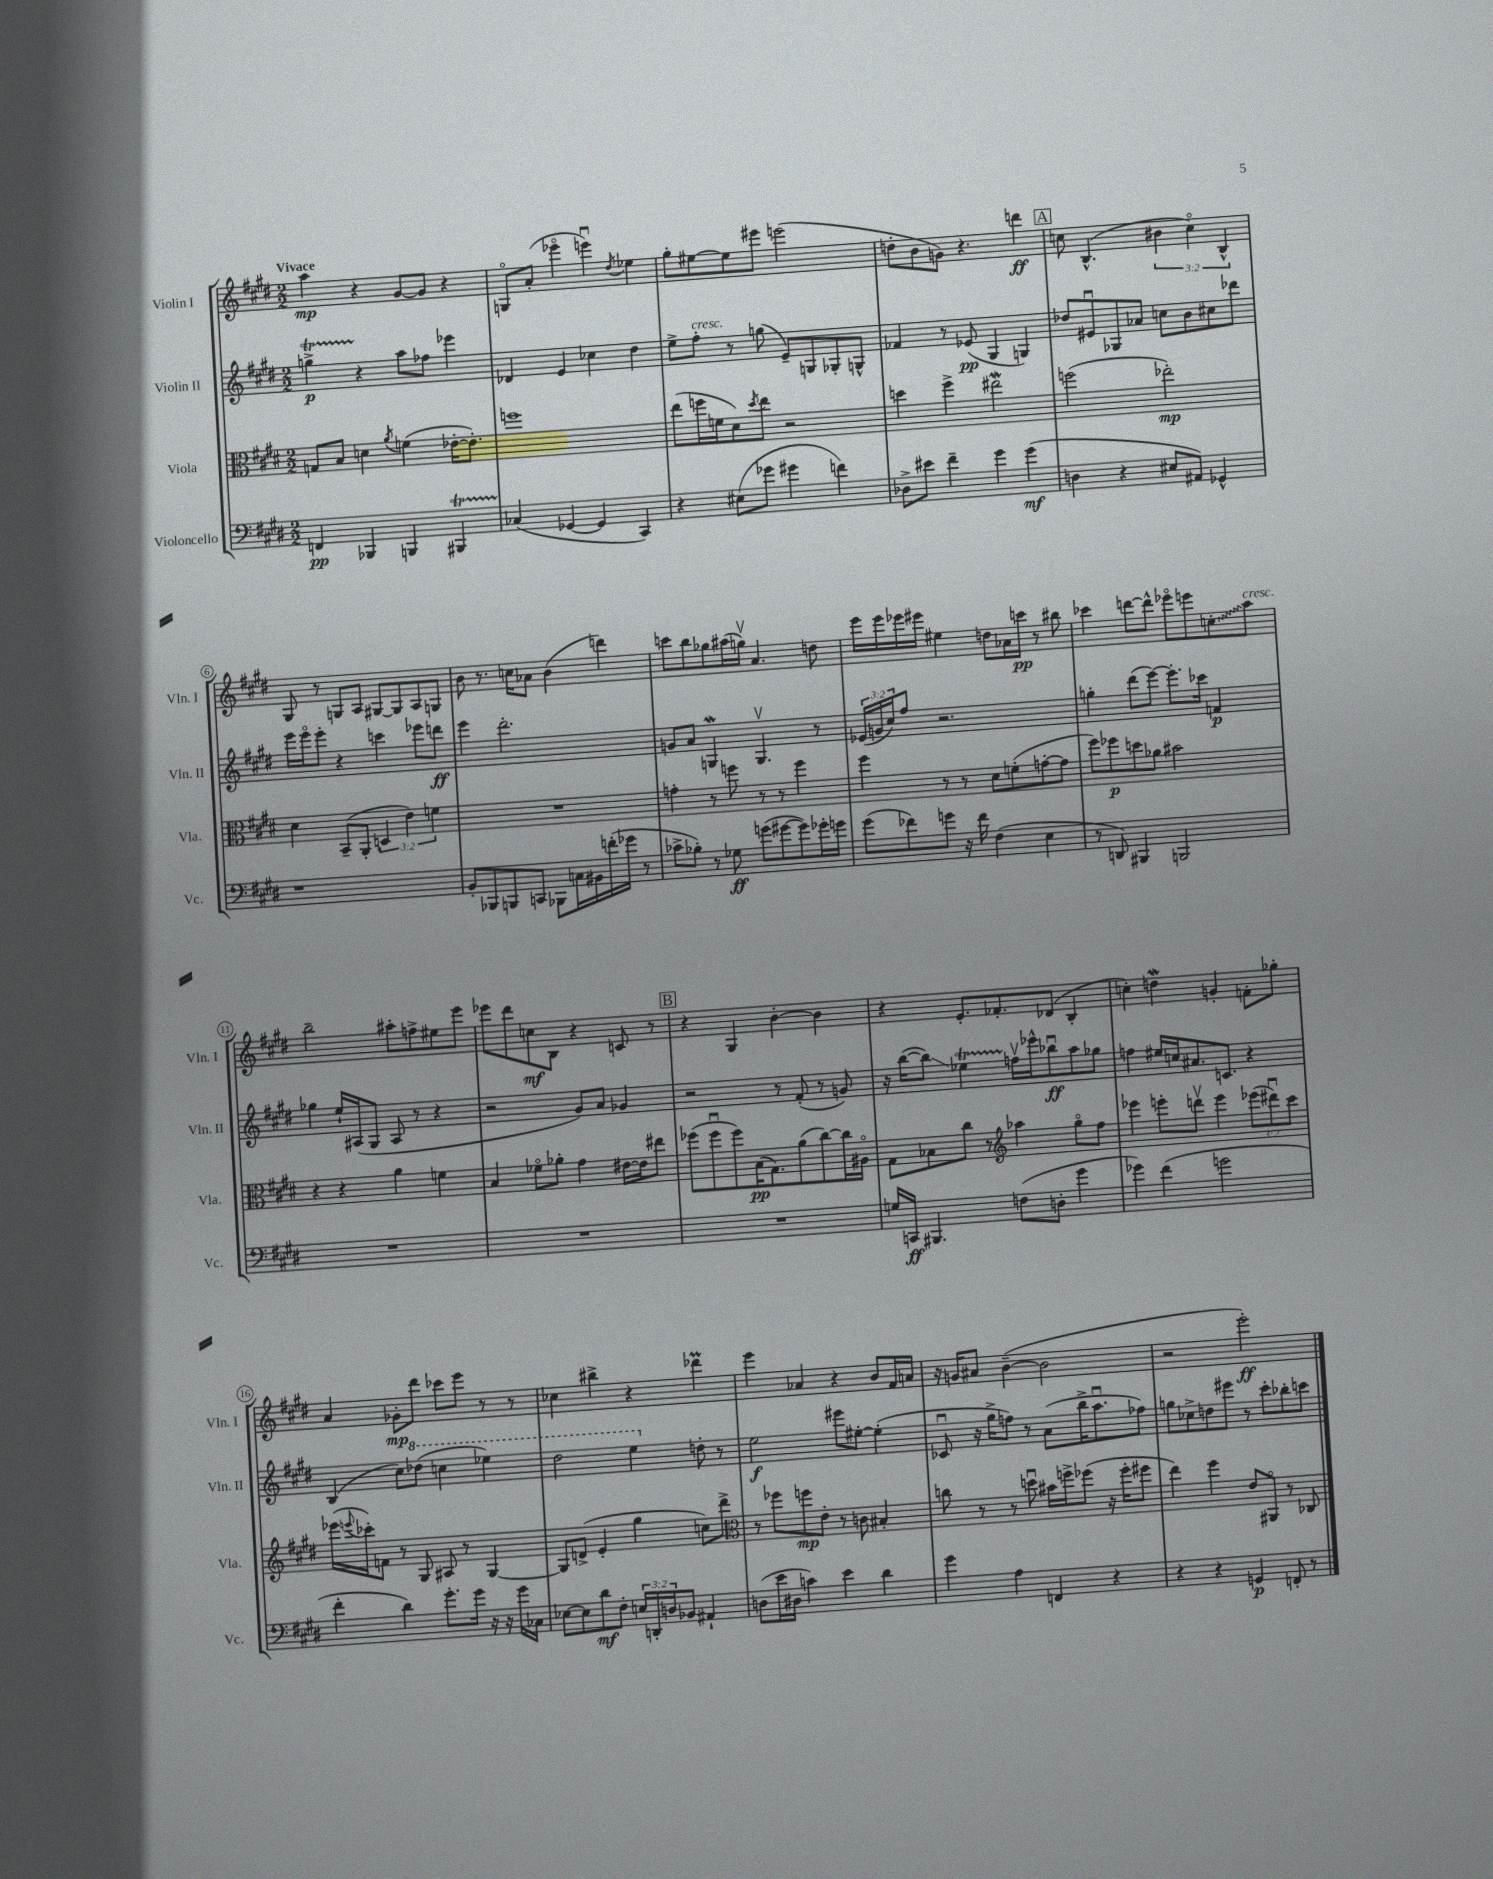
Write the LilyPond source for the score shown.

<<
\new StaffGroup <<
\new Staff = "s0" \with { instrumentName = "Violin I" shortInstrumentName = "Vln. I" } {
    \clef treble \key e \major \numericTimeSignature \time 2/2 \override Staff.TupletNumber.text = #tuplet-number::calc-fraction-text \tempo "Vivace"
    a''4\mp r4 gis'8~ gis'8 r4 |
    g8\flageolet a'8-.( ees'''4\flageolet e'''4\downbow) \acciaccatura { dis''8 } ees''4 |
    gis''8-. eis''8~ eis''8 eis'''8 e'''2( |
    d''8-. b'8 g'8) r4. d'''4\ff |
    \mark \markup { \box "A" } c''8 b4.-^( \tuplet 3/2 { bis'4 c''4\flageolet) b4-^ } |
    gis8 r8 g8 a8 gis8~ gis8 a8 g8 |
    b'8 r8. c''16 aes'8 b'4( d'''4) |
    c'''8 b''8 ges''8 ais''16( g''16\upbow) a'4. d''8 |
    e'''16 e'''16 ees'''16 eis'''16 eis''4 d''8 aes'16 c'''16\pp r8 bis''8 |
    ces'''4 d'''8~ d'''8-^ ees'''8\flageolet e'''8 \once \override Glissando.style = #'zigzag c''8-.\glissando a''8^\markup { \italic "cresc." } |
    b''2-- ais''8-. f''8-> eis''8 e'''8 |
    ees'''8 dis'''8 c''8\mf b8 r4 c'8 r8 |
    \mark \markup { \box "B" } r4 gis4 b'4~-. b'4 |
    r4 e'8.-. fes'8.-. des'8( b4-. |
    c''4-.) d''4\mordent g'4-. f'8-. ges''8-. |
    a'4 ges'8-.\mp dis'''8 ces'''8 e'''8 r8 r8 |
    ces''4 bis''4-> r4 des'''4\prall |
    e'''4 aes'4 r4 b'8 fis'16 a'16 |
    r16 g'16 ais'8 b'4~--( b'2 |
    r2 e'''2-.\ff) \bar "|." |
}
\new Staff = "s1" \with { instrumentName = "Violin II" shortInstrumentName = "Vln. II" } {
    \clef treble \key e \major \numericTimeSignature \time 2/2 \override Staff.TupletNumber.text = #tuplet-number::calc-fraction-text
    g''4->\startTrillSpan\p r4\stopTrillSpan a''8 fes''8 ees'''4 |
    des'4 e'4 ces''4 dis''4 |
    e''8-> fis''8-.^\markup { \italic "cresc." } r8 g''8( e'8--) g8 ges8-. g8-^ |
    fes'4 r8 ees'8\pp( gis4 g4) |
    \mark \markup { \box "A" } des''8 eis'8\downbow ges8 aes'8 c''8 b'8 cis''8 des'''8 |
    e'''16 e'''16\flageolet e'''8-. r4 c'''4 ees'''8 d'''8\ff |
    e'''4 dis'''2.-. |
    g'8 a'8 g4\mordent g4.\upbow r8 |
    \tuplet 3/2 { ees'16( g'16 cis''16) } fis''8 r2. |
    g''4-. dis'''8( e'''8~) e'''8.-. ces'''16 f'4\p |
    ges''4 e''16-! ais16( gis8 ais8 r8 r4 |
    r2 gis'8) a'8 ges'4 |
    \mark \markup { \box "B" } r2 r8 fis'8-.( r8 g'8) |
    r16 b''16~( b''8\glissando) ees''4\startTrillSpan f''16\upbow\stopTrillSpan ees'''16-^ bes''8\downbow\ff a''8 ges''8 |
    f''4 eis''16 c''16 ais'8. c'8. r4 |
    b4( cis''8) \ottava #1 des'''8( c'''4 ees'''4) |
    dis'''2 e'''4 \ottava #0 d''8-. r8 |
    e''2\f eis'''8 eis''8~-. eis''4-.( |
    ces'8\downbow r16 gis''16-> f''8) r8 a'8( b''16-> a''8.\downbow fes''8) |
    g''8 ces''8-> d''8 eis'''8 r8 cis'''8-. bes''8-. c'''8 \bar "|." |
}
\new Staff = "s2" \with { instrumentName = "Viola" shortInstrumentName = "Vla." } {
    \clef alto \key e \major \numericTimeSignature \time 2/2 \override Staff.TupletNumber.text = #tuplet-number::calc-fraction-text
    g8 b8 d'4 \acciaccatura { a'8 } f'4( ees'16~-. ees'8.-.) |
    f''1 |
    e''8( f''16 f'16 dis'8) \acciaccatura { dis''8 } e''8 r2 |
    d''4 fis''4-> eis''2\mordent |
    \mark \markup { \box "A" } f''2( ees''2-.\mp) |
    dis'4 b,8--( a,8-. \tuplet 3/2 { d4 e'4) f'4 } |
    R1 |
    g'4-. r8 f''8 r8 r8 f''4 |
    fis''4 r8 r8 dis'8 f'8-.( g'8~-. g'8 |
    fis''8) fes''8\p d''8 aes'8 bis'2 |
    r4 r4 a'4 f'4 |
    b4 fes'8\flageolet aes'8-. gis'4 eis'16~ eis'16 eis''8 |
    \mark \markup { \box "B" } fes''8( fes''8\downbow fes''8) b16\pp( gis8.) a'8( cis''8~) cis''16 ais16\flageolet |
    gis8 bes8 cis''8 r8 \clef treble aes''4 gis''8\flageolet fis''8 |
    ees'''4 e'''8-. d'''8\upbow e'''4 \tuplet 3/2 { ees'''8( dis'''8\downbow) cis'''8 } |
    ees'''16( \appoggiatura { e'''8 } ces'''16-.) f'8 r8 gis8 ais8 r8 gis4~ |
    gis8 d'8->( e'4-. gis''4 c''8) dis'''8-> |
    \clef alto r8 fes''8 f''8\mp e'8-. r8 c'8 bis4-. |
    c''8 r8 r8 d''8\downbow bis'16 f''16-> fes''8( r16 fes''16-. fis''8 |
    e''4) fis''4 e'8 ais,8\flageolet r8 ces8 \bar "|." |
}
\new Staff = "s3" \with { instrumentName = "Violoncello" shortInstrumentName = "Vc." } {
    \clef bass \key e \major \numericTimeSignature \time 2/2 \override Staff.TupletNumber.text = #tuplet-number::calc-fraction-text
    f,4\pp bes,,4 b,,4 bis,,4\startTrillSpan |
    ces4\stopTrillSpan( ges,4~ ges,4 cis,4) |
    r4 eis8( ges'8 gis'4 f'4) |
    des8-> eis'8 fis'4-- gis'4 gis'4\mf( |
    \mark \markup { \box "A" } d4 r4 eis8 ais,8) ges,4-^ |
    r1 |
    b,8-. bes,,8 b,,8 c,8 bes,,8 c16 bis,16 f'16-.( ges'16 r8 |
    ces'8-> bes8-.) r8 ges8\ff g'8( gis'8~ gis'8) ges'16-. g'16 |
    gis'8( fes'8) g'8 r16 fes'16 fis4( e4 |
    r8 d,8) bis,,4 b,,2 |
    R1 |
    R1 |
    \mark \markup { \box "B" } R1 |
    g16 c,16\ff bis,,4. f8( d8-. gis'4 |
    ges'4) fis'4( g'2 |
    fis'4-. dis'4) gis'8.-. gis'16 r16 r16 gis'16 ces16 |
    ees8~ ees8 dis'8\mf fis8-. \tuplet 3/2 { e16 d,16-. d16 } bes,8 ais,4-! |
    d8( e'16 dis16 c'4) e'4 dis'4 |
    gis'4 a4 f,4 r4 |
    r4 r4 g,4\p f,8-. r8 \bar "|." |
}
>>
>>
\layout { \context { \Score \override BarNumber.stencil = #(make-stencil-circler 0.1 0.3 ly:text-interface::print) } }
